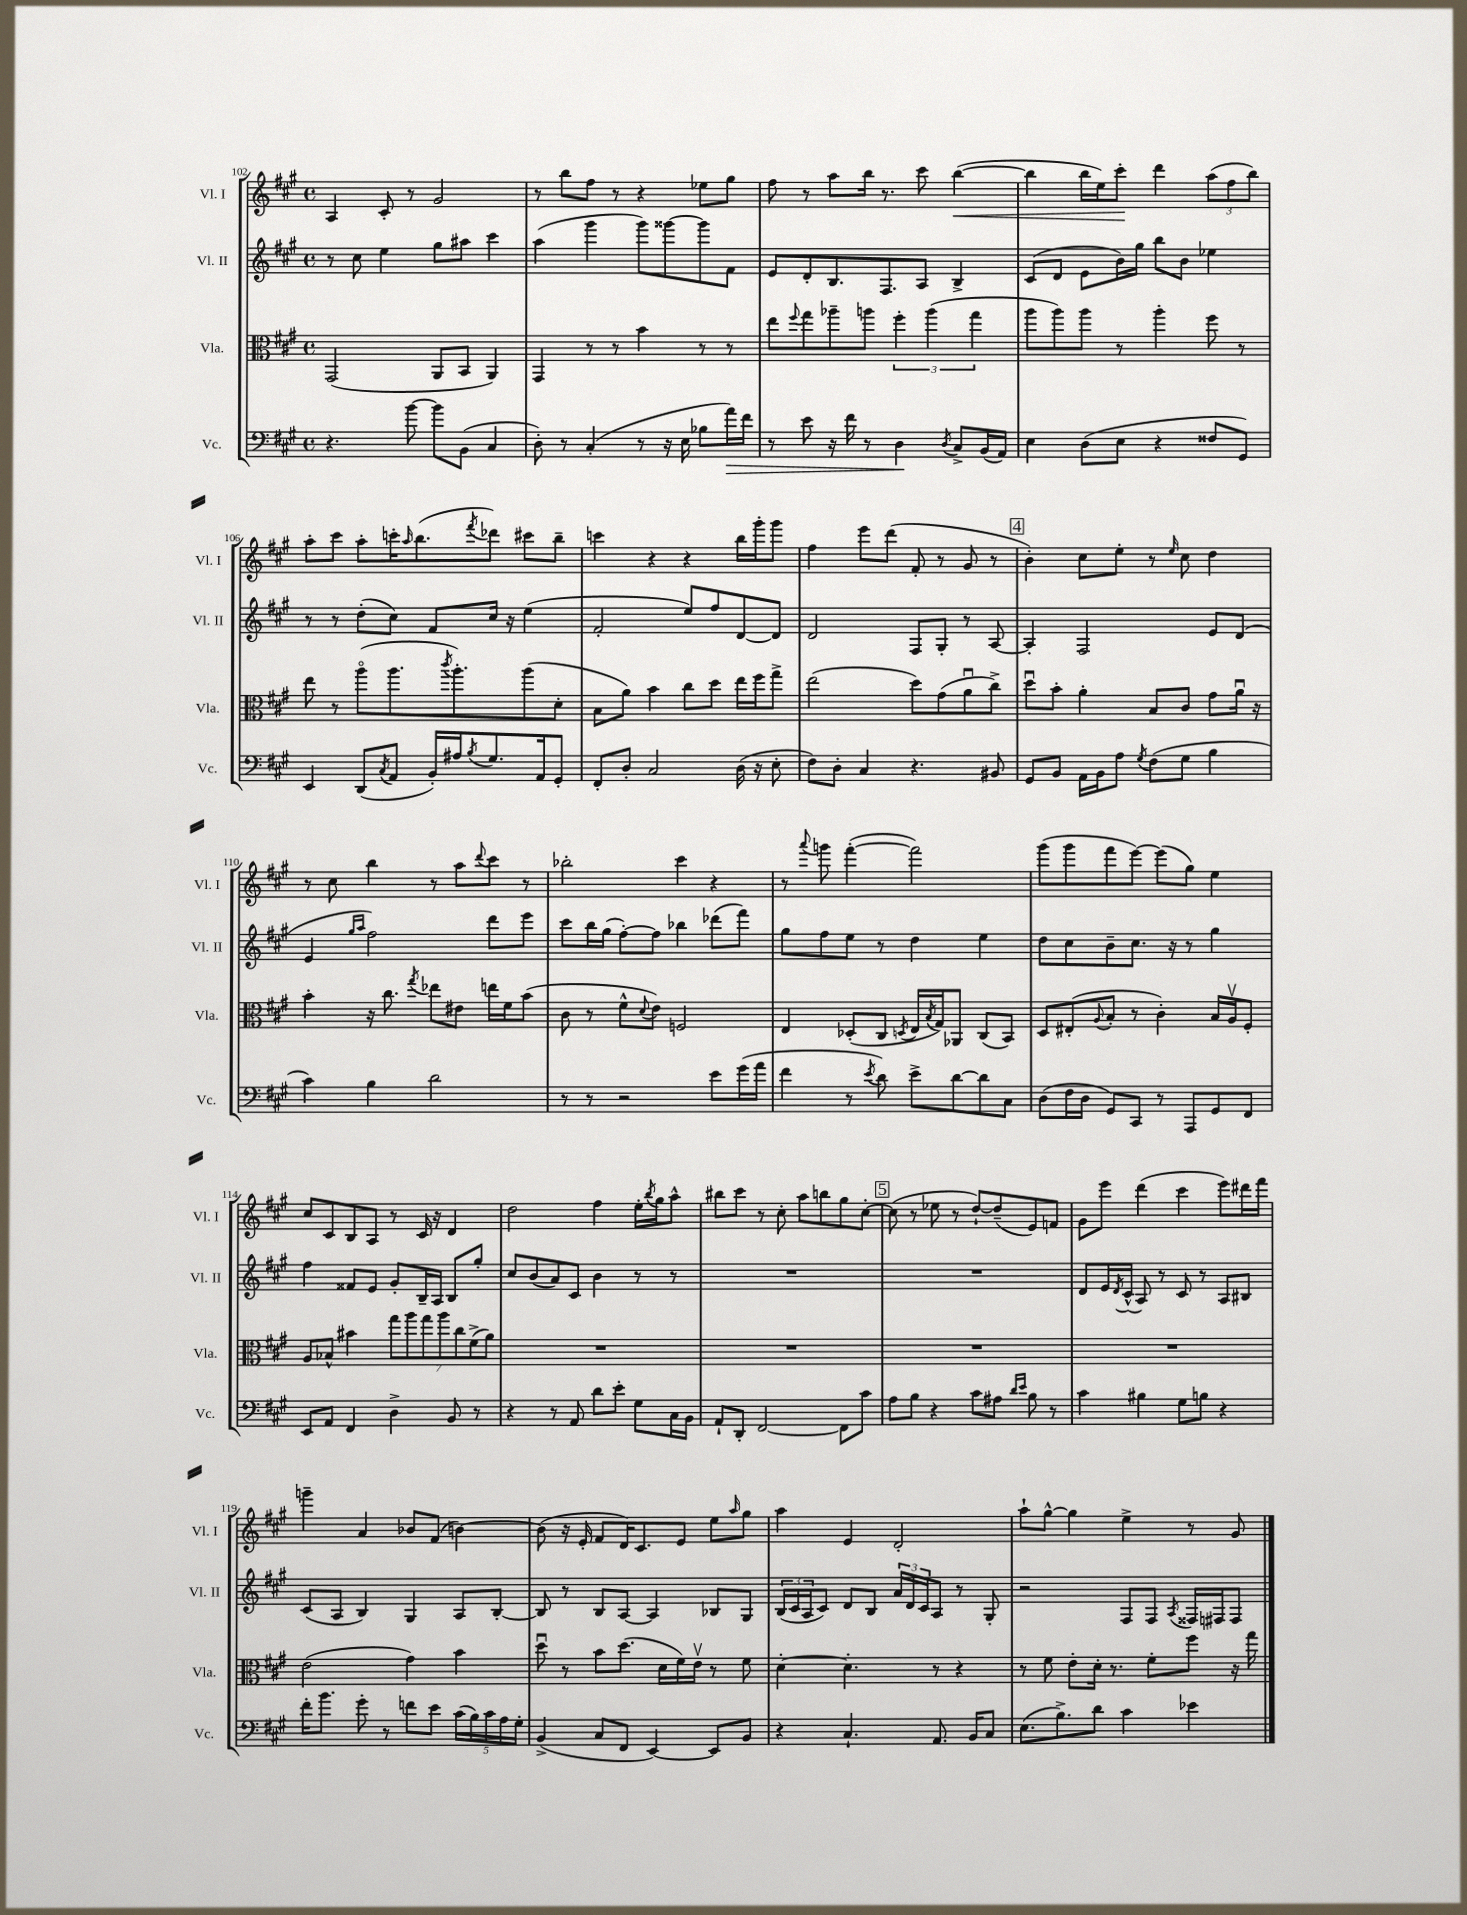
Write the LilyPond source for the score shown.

<<
\new StaffGroup <<
\new Staff = "s0" \with { instrumentName = "Vl. I" shortInstrumentName = "Vl. I" } {
    \clef treble \key a \major \defaultTimeSignature \time 4/4
    a4 cis'8-. r8 gis'2 |
    r8 b''8 fis''8 r8 r4 ees''8 gis''8 |
    fis''8 r8 a''8 b''16 r8. cis'''8 b''4~\<( |
    b''4 b''16 e''16) cis'''8-.\! d'''4 \tuplet 3/2 { a''8( fis''8 b''8) } |
    a''8-. cis'''8 a''8-. c'''16-. \grace { a''16 } b''8.( \acciaccatura { fis'''8 } des'''8) cis'''8 b''8-- |
    c'''4 r4 r4 b''16 gis'''16-. gis'''8 |
    fis''4 e'''8 d'''8( fis'8-. r8 gis'8 r8 |
    \mark \markup { \box "4" } b'4-.) cis''8 e''8-. r8 \grace { e''16 } cis''8 d''4 |
    r8 cis''8 b''4 r8 a''8 \appoggiatura { d'''8 } cis'''8 r8 |
    bes''2-. cis'''4 r4 |
    r8 \appoggiatura { a'''8 } g'''8 fis'''4~-.( fis'''2) |
    gis'''8( gis'''8 fis'''8 e'''8~) e'''8( gis''8) e''4 |
    cis''8 cis'8 b8 a8 r8 cis'16 r16 d'4 |
    d''2 fis''4 e''16-. \acciaccatura { b''8 } gis''16 a''8-^ |
    bis''8 cis'''8 r8 cis''8-. a''8 b''8 gis''8 cis''8~-. |
    \mark \markup { \box "5" } cis''8( r8 ees''8 r8 d''8~-!) d''8--( e'8) f'8 |
    gis'8 e'''8 d'''4( cis'''4 e'''8) dis'''16 fis'''16 |
    g'''4-- a'4 bes'8 fis'8( b'4~) |
    b'8( r16 e'16-. fis'8 d'16) cis'8. e'8 e''8 \grace { a''16 } gis''8 |
    a''4 e'4 d'2-. |
    a''8-! gis''8~-^ gis''4 e''4-> r8 gis'8 \bar "|." |
}
\new Staff = "s1" \with { instrumentName = "Vl. II" shortInstrumentName = "Vl. II" } {
    \clef treble \key a \major \defaultTimeSignature \time 4/4
    r8 cis''8 e''4 gis''8 ais''8 cis'''4 |
    a''4( gis'''4 gis'''8) gisis'''8~ gisis'''8 fis'8 |
    e'8 d'8-. b8. fis8. a8 b4-> |
    cis'8( d'8 e'8 b'16) gis''16 b''8 b'8 ees''4 |
    r8 r8 d''8-.( cis''8) fis'8 cis''16 r16 e''4( |
    fis'2-. e''8) fis''8 d'8~ d'8 |
    d'2 fis8 gis8-. r8 a8~ |
    \mark \markup { \box "4" } a4-. fis2 e'8 d'8( |
    e'4 \grace { gis''16 a''16 } fis''2) d'''8 e'''8 |
    cis'''8 b''16 gis''16( fis''8~-.) fis''8 bes''4 des'''8( fis'''8) |
    gis''8 fis''8 e''8 r8 d''4 e''4 |
    d''8 cis''8 b'8-- cis''8. r16 r8 gis''4 |
    fis''4 fisis'8 e'8 gis'8-. b16-- a16 b8 gis''8-. |
    cis''8 b'8( a'8) cis'8 b'4 r8 r8 |
    R1 |
    \mark \markup { \box "5" } R1 |
    d'8 e'16 \acciaccatura { d'8 } cis'16-^( a8) r8 cis'8 r8 a8 bis8 |
    cis'8( a8 b4) gis4 a8 b8~-. |
    b8 r8 b8 a8~ a4 bes8 gis8 |
    \tuplet 3/2 { b16( cis'16 a16 } cis'8) d'8 b8 \tuplet 3/2 { a'16 d'16 cis'16 } a8 r8 gis8-. |
    r2 fis8 fis8 \acciaccatura { a8 } fisis16 fis16 fis8 \bar "|." |
}
\new Staff = "s2" \with { instrumentName = "Vla." shortInstrumentName = "Vla." } {
    \clef alto \key a \major \defaultTimeSignature \time 4/4
    gis,2( a,8 b,8 a,4) |
    gis,4 r8 r8 b'4 r8 r8 |
    e''8 \appoggiatura { fis''8 } gis''8 aes''8-- a''8 \tuplet 3/2 { fis''4-. a''4( gis''4 } |
    a''8 a''8) a''8 r8 a''4-. fis''8 r8 |
    e''8 r8 a''8\flageolet( a''8. \acciaccatura { cis'''8 } a''8.-.) a''8( d'8-. |
    b8 a'8) b'4 cis''8 d''8 e''16 fis''16 gis''8-> |
    e''2( d''8) gis'8( a'8\downbow cis''8->) |
    \mark \markup { \box "4" } d''8\downbow b'8-. a'4-. b8 cis'8 gis'8 a'16\downbow r16 |
    b'4-. r16 cis''8. \acciaccatura { gis''8 } ees''8 eis'8 e''16 fis'16 b'8( |
    cis'8 r8 fis'8-^ \appoggiatura { d'8 } e'8) f2 |
    e4 des8-.( cis8 \acciaccatura { d8 } e16 \acciaccatura { b8 } gis16) aes,8 cis8( b,8) |
    d8 eis8-.( \appoggiatura { a8 } b8-. r8 cis'4-.) b16 a16\upbow fis8-. |
    a8 bes8-^ bis'4 \tuplet 7/4 { gis''8 a''8 gis''8 a''8 cis''8 fis'8->( a'8) } |
    R1 |
    R1 |
    \mark \markup { \box "5" } R1 |
    R1 |
    e'2( gis'4) b'4 |
    d''8\downbow r8 b'8 d''8.( d'16 fis'16) e'16\upbow r8 fis'8 |
    d'4~-. d'4.-. r8 r4 |
    r8 fis'8 e'8-. d'16-. r8. fis'8-. fis''8 r16 gis''16 \bar "|." |
}
\new Staff = "s3" \with { instrumentName = "Vc." shortInstrumentName = "Vc." } {
    \clef bass \key a \major \defaultTimeSignature \time 4/4
    r4. b'8~ b'8 b,8( cis4 |
    d8-.) r8 cis4-.( r8 r16 e16 bes8 a'16\>) fis'16 |
    r8 e'8 r16 fis'16 r8 d4\! \acciaccatura { d8 } cis8-> b,16( a,16) |
    e4 d8( e8 r4 fisis8 gis,8) |
    e,4 d,8( \acciaccatura { cis8 } a,8 b,16-.) ais16 \acciaccatura { b8 } gis8. a,16 gis,8-. |
    fis,8-. d8-. cis2 d16( r16 e8-. |
    fis8) d8-. cis4 r4. bis,8 |
    \mark \markup { \box "4" } gis,8 b,8 a,16 b,16 a8 \acciaccatura { gis8 } fis8( gis8 b4 |
    cis'4) b4 d'2 |
    r8 r8 r2 e'8 gis'16( a'16 |
    fis'4 r8 \acciaccatura { e'8 } d'8) e'8-> d'8~ d'8 cis8 |
    d8( fis16 d16 gis,8) cis,8 r8 a,,8 gis,8 fis,8 |
    e,8 a,8 fis,4 d4-> b,8 r8 |
    r4 r8 a,8 d'8 e'8-. gis8 cis16 b,16 |
    a,8-! d,8-. fis,2~ fis,8 cis'8 |
    \mark \markup { \box "5" } a8 b8 r4 cis'8 ais8 \grace { d'16 e'16 } b8 r8 |
    cis'4 bis4 gis8 b8 r4 |
    fis'16-. b'8. gis'8-. r8 f'8 e'8 \tuplet 5/4 { cis'16( b16) cis'16 a16 gis16-. } |
    b,4->( cis8 fis,8 e,4~) e,8 b,8 |
    r4 cis4.-! a,8. b,16 cis8 |
    e8.( b8.->) d'8 cis'4 ees'4 \bar "|." |
}
>>
>>
\layout { \context { \Score currentBarNumber = #102 } }
